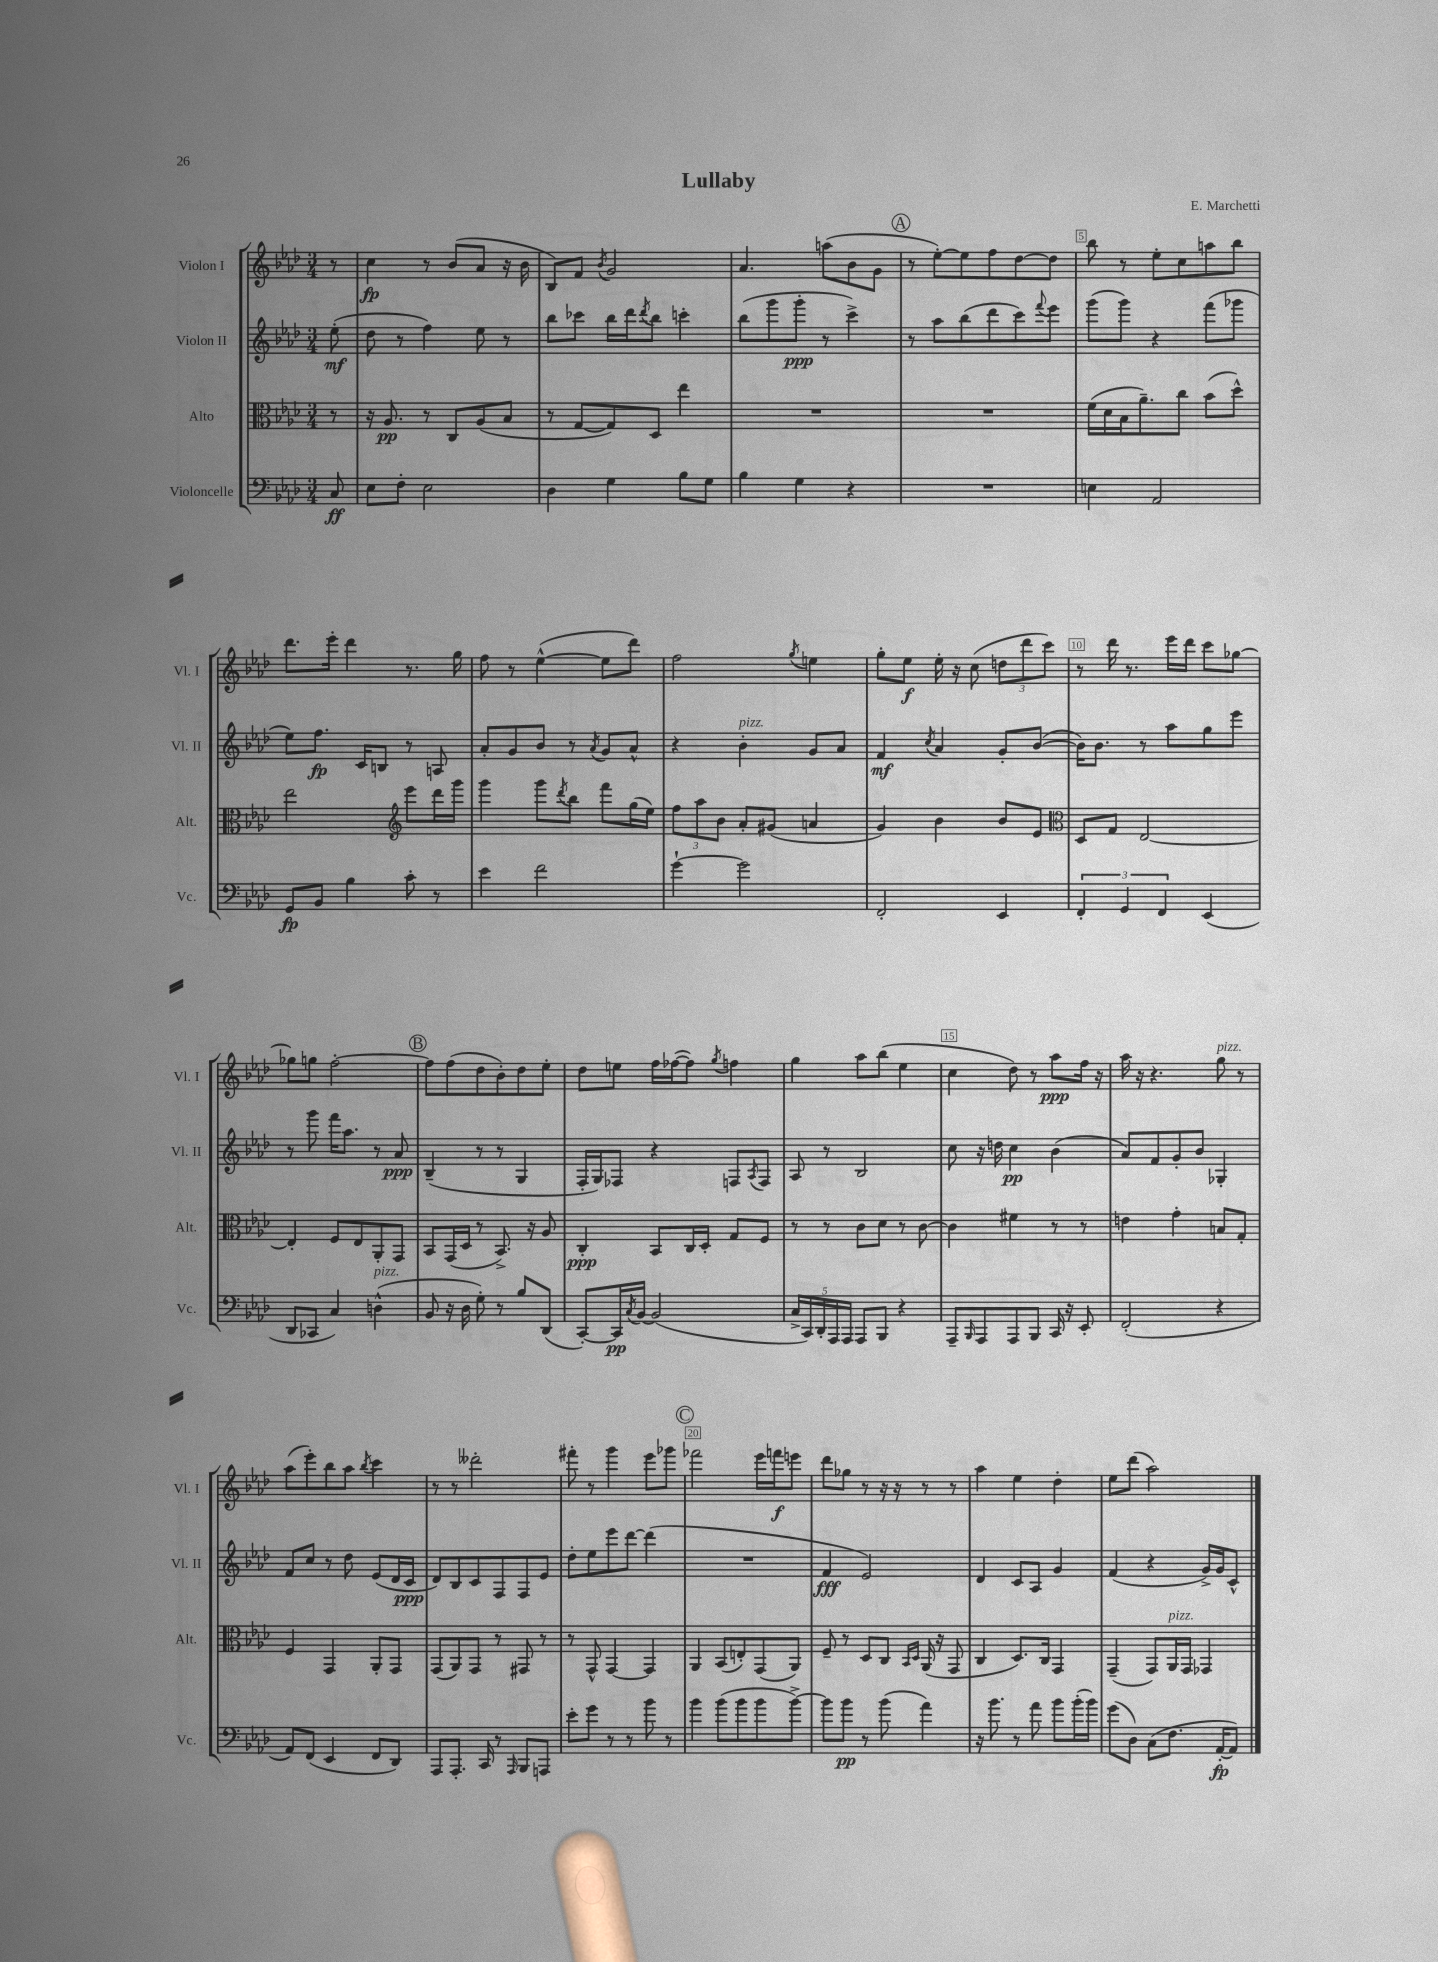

**kern	**dynam	**kern	**dynam	**kern	**dynam	**kern	**dynam
*part4	*part4	*part3	*part3	*part2	*part2	*part1	*part1
*staff4	*staff4	*staff3	*staff3	*staff2	*staff2	*staff1	*staff1
*I"Violoncelle	*	*I"Alto	*	*I"Violon II	*	*I"Violon I	*
*I'Vc.	*	*I'Alt.	*	*I'Vl. II	*	*I'Vl. I	*
*clefF4	*	*clefC3	*	*clefG2	*	*clefG2	*
*k[b-e-a-d-]	*	*k[b-e-a-d-]	*	*k[b-e-a-d-]	*	*k[b-e-a-d-]	*
*M3/4	*	*M3/4	*	*M3/4	*	*M3/4	*
=	=	=	=	=	=	=	=
8C/	ff	8r	.	(8ee-'\	mf	8r	.
=1	=1	=1	=1	=1	=1	=1	=1
8E-\L	.	16r	.	8dd-\	.	4cc\	fp
.	.	8.A-/	pp	.	.	.	.
8F'\J	.	.	.	8r	.	.	.
2E-\	.	8r	.	4ff\)	.	8r	.
.	.	8C/L	.	.	.	(8b-/L	.
.	.	(8A-/	.	8ee-\	.	8a-/J	.
.	.	8B-/J	.	8r	.	16r	.
.	.	.	.	.	.	16b-\	.
=2	=2	=2	=2	=2	=2	=2	=2
4D-\	.	8r	.	8bb-\L	.	8B-/L)	.
.	.	[8G/L	.	8ccc-X\J	.	8f/J	.
.	.	.	.	.	.	8qb-/	.
4G\	.	8G/])	.	16bb-\LL	.	2g/	.
.	.	.	.	16ddd-\J	.	.	.
.	.	.	.	8qddd-/	.	.	.
.	.	8D-/J	.	8bb-\J	.	.	.
8B-\L	.	4ee-\	.	4cccn'\	.	.	.
8G\J	.	.	.	.	.	.	.
=3	=3	=3	=3	=3	=3	=3	=3
4B-\	.	2.r	.	(8bb-\L	.	4.a-/	.
.	.	.	.	8ggg\	.	.	.
4G\	.	.	.	8ggg'\J	ppp	.	.
.	.	.	.	8r	.	(8aan\L	.
4r	.	.	.	4ccc^\)	.	8b-\	.
.	.	.	.	.	.	8g\J	.
!!LO:REH:place=s1:t=A
=4	=4	=4	=4	=4	=4	=4	=4
2.r	.	2.r	.	8r	.	8r	.
.	.	.	.	8aa-\L	.	[8ee-'\L)	.
.	.	.	.	(8bb-\	.	8ee-\]	.
.	.	.	.	8ddd-\	.	8ff\	.
.	.	.	.	8ccc\)	.	[8dd-\	.
.	.	.	.	8qqfff/	.	.	.
.	.	.	.	8eee-\J	.	8dd-\J]	.
=5	=5	=5	=5	=5	=5	=5	=5
4En\	.	(16f\LL	.	(8ggg\L	.	8bb-\	.
.	.	16d-\	.	.	.	.	.
.	.	16B-\J	.	8ggg\J)	.	8r	.
.	.	8.a-~\)	.	.	.	.	.
2AA-/	.	.	.	4r	.	8ee-'\L	.
.	.	8cc\J	.	.	.	8cc\	.
.	.	(8b-\L	.	(8fff\L	.	8aan\	.
.	.	8dd-^^\J)	.	8ggg-X\J	.	8bb-\J	.
!!LO:LB:g=z
=6	=6	=6	=6	=6	=6	=6	=6
8GG/L	fp	2ee-\	.	8ee-\L)	.	8.ddd-\L	.
8BB-/J	.	.	.	8.ff\J	fp	.	.
.	.	.	.	.	.	16eee-'\Jk	.
4B-\	.	.	.	.	.	4ddd-\	.
.	.	.	.	16c/KL	.	.	.
.	.	.	.	8Bn/J	.	.	.
*	*	*clefG2	*	*	*	*	*
8c'\	.	8eee-\L	.	8r	.	8.r	.
8r	.	16ddd-\L	.	8An/	.	.	.
.	.	16ggg\JJ	.	.	.	16gg\	.
=7	=7	=7	=7	=7	=7	=7	=7
4e-\	.	4ggg\	.	8a-'/L	.	8ff\	.
.	.	.	.	8g/	.	8r	.
2f\	.	8ggg\L	.	8b-/J	.	([4ee-^^\	.
.	.	8qddd-/	.	.	.	.	.
.	.	8bb-\J	.	8r	.	.	.
.	.	.	.	8qa-/	.	.	.
.	.	8fff\L	.	8g/L	.	8ee-\L]	.
.	.	(16gg\L	.	8a-^^/J	.	8ddd-\J)	.
.	.	16ee-\JJ)	.	.	.	.	.
=8	=8	=8	=8	=8	=8	=8	=8
[4g`\	.	12ff\L	.	4r	.	2ff\	.
.	.	12aa-\	.	.	.	.	.
.	.	12b-\J	.	.	.	.	.
!	!	!	!	!LO:TX:a:i:t=pizz.	!	!	!
2g\]	.	8a-'/L	.	4b-'\	.	.	.
.	.	(8g#X/J	.	.	.	.	.
.	.	.	.	.	.	8qgg/	.
.	.	4an/	.	8g/L	.	4een\	.
.	.	.	.	8a-/J	.	.	.
=9	=9	=9	=9	=9	=9	=9	=9
2FF'/	.	4g/)	.	4f/	mf	8gg'\L	.
.	.	.	.	.	.	8ee-\J	f
.	.	.	.	8qcc/	.	.	.
.	.	4b-\	.	4a-/	.	16ee-'\	.
.	.	.	.	.	.	16r	.
.	.	.	.	.	.	(8cc\	.
4EE-/	.	8b-/L	.	8g'/L	.	12ddn\L	.
.	.	.	.	.	.	12ddd-\	.
.	.	8e-/J	.	([8b-/J	.	.	.
.	.	.	.	.	.	12ccc\J)	.
=10	=10	=10	=10	=10	=10	=10	=10
*	*	*clefC3	*	*	*	*	*
6FF'/	.	8D-/L	.	16b-\KL])	.	8r	.
.	.	.	.	8.b-\J	.	.	.
.	.	8G/J	.	.	.	16ddd-\	.
6GG/	.	.	.	.	.	.	.
.	.	.	.	.	.	8.r	.
.	.	[2E-/	.	8r	.	.	.
6FF/	.	.	.	.	.	.	.
.	.	.	.	8aa-\L	.	16eee-\LL	.
.	.	.	.	.	.	16ddd-\JJ	.
(4EE-/	.	.	.	8gg\	.	8ccc\L	.
.	.	.	.	8eee-\J	.	[8gg-X\J	.
!!LO:LB:g=z
=11	=11	=11	=11	=11	=11	=11	=11
8DD-/L	.	4E-'/]	.	8r	.	8gg-X\L]	.
8CC-X/J	.	.	.	8ggg\	.	8ggn\J	.
4C/)	.	8F/L	.	16fff\KL	.	[2ff'\	.
.	.	.	.	8.aa-\J	.	.	.
.	.	8E-/	.	.	.	.	.
!LO:TX:a:i:t=pizz.	!	!	!	!	!	!	!
(4Dn^^\	.	8AA-'/	.	8r	.	.	.
.	.	8GG/J	.	8a-/	ppp	.	.
!!LO:REH:place=s1:t=B
=12	=12	=12	=12	=12	=12	=12	=12
8BB-/	.	8BB-/L	.	(4B-~/	.	8ff\L]	.
16r	.	(16GG/L	.	.	.	(8ff\	.
16D-\	.	16D-/JJ	.	.	.	.	.
8G'\)	.	8r	.	8r	.	8dd-\	.
8r	.	8.BB-^/)	.	8r	.	8b-'\)	.
8B-/L	.	.	.	4G/	.	8dd-\	.
.	.	16r	.	.	.	.	.
(8DD-/J	.	8A-/	.	.	.	8ee-'\J	.
=13	=13	=13	=13	=13	=13	=13	=13
[8CC'/L)	.	4C'/	ppp	16F'/LL	.	8dd-\L	.
.	.	.	.	16G/J)	.	.	.
16CC/L]	pp	.	.	8F-X/J	.	8een\J	.
8qC/	.	.	.	.	.	.	.
[16BB-/JJ	.	.	.	.	.	.	.
(2BB-/]	.	8BB-/L	.	4r	.	16ff\LL	.
.	.	.	.	.	.	([16ff-X\J	.
.	.	16C/L	.	.	.	8ff-\J])	.
.	.	16D-'/JJ	.	.	.	.	.
.	.	.	.	.	.	8qgg/	.
.	.	8G/L	.	8Fn/L	.	4ffn\	.
.	.	.	.	8qA-/	.	.	.
.	.	8F/J	.	8F/J	.	.	.
=14	=14	=14	=14	=14	=14	=14	=14
20C^/LL	.	8r	.	8A-/	.	4gg\	.
20CC/)	.	.	.	.	.	.	.
20DD-'/	.	.	.	.	.	.	.
.	.	8r	.	8r	.	.	.
20AAA-/	.	.	.	.	.	.	.
20AAA-/JJ	.	.	.	.	.	.	.
8AAA-/L	.	8c\L	.	2B-/	.	8aa-\L	.
8BBB-/J	.	8d-\J	.	.	.	(8bb-\J	.
4r	.	8r	.	.	.	4ee-\	.
.	.	[8c\	.	.	.	.	.
=15	=15	=15	=15	=15	=15	=15	=15
8AAA-~/L	.	4c\]	.	8cc\	.	4cc\	.
16qqBBB-/	.	.	.	.	.	.	.
8AAA-/	.	.	.	16r	.	.	.
.	.	.	.	16ddn\	.	.	.
8AAA-/	.	4f#X\	.	4cc\	pp	8dd-\)	.
8BBB-/J	.	.	.	.	.	8r	.
16CC/	.	8r	.	(4b-\	.	8aa-\L	ppp
16r	.	.	.	.	.	.	.
8EE-'/	.	8r	.	.	.	16ff\Jk	.
.	.	.	.	.	.	16r	.
=16	=16	=16	=16	=16	=16	=16	=16
(2FF'/	.	4en\	.	8a-/L)	.	16aa-\	.
.	.	.	.	.	.	16r	.
.	.	.	.	8f/	.	4.r	.
.	.	4g'\	.	8g'/	.	.	.
.	.	.	.	8b-/J	.	.	.
!	!	!	!	!	!	!LO:TX:a:i:t=pizz.	!
4r	.	8Bn/L	.	4G-X'/	.	8gg\	.
.	.	8G'/J	.	.	.	8r	.
!!LO:LB:g=z
=17	=17	=17	=17	=17	=17	=17	=17
8AA-/L)	.	4F/	.	8f/L	.	(8aa-\L	.
(8FF/J	.	.	.	8cc/J	.	8eee-'\)	.
4EE-/	.	4GG/	.	8r	.	8bb-\	.
.	.	.	.	8dd-\	.	8aa-\J	.
.	.	.	.	.	.	8qbb-/	.
8FF/L	.	8AA-'/L	.	(8e-/L	.	4ccc\	.
8DD-/J)	.	8GG/J	.	16d-/L	.	.	.
.	.	.	.	16c/JJ	ppp	.	.
=18	=18	=18	=18	=18	=18	=18	=18
8AAA-/L	.	(8GG/L	.	8d-/L)	.	8r	.
8.AAA-'/J	.	8AA-/)	.	8B-/	.	8r	.
.	.	8GG/J	.	8c/	.	2ddd--X'\	.
16CC/	.	.	.	.	.	.	.
8r	.	8r	.	8F/	.	.	.
16qqAAA-/	.	.	.	.	.	.	.
8BBB-/L	.	8GG#X/	.	8F/	.	.	.
8AAAn/J	.	8r	.	8e-/J	.	.	.
=19	=19	=19	=19	=19	=19	=19	=19
8e-'\L	.	8r	.	8dd-'\L	.	8fff#X'\	.
8g\J	.	8GG^^/	.	8ee-\	.	8r	.
8r	.	[4GG/	.	8eee-\	.	4ggg\	.
8r	.	.	.	[8ddd-\J	.	.	.
8b-\	.	4GG/]	.	(4ddd-\]	.	8eee-\L	.
8r	.	.	.	.	.	8ggg-X\J	.
!!LO:REH:place=s1:t=C
=20	=20	=20	=20	=20	=20	=20	=20
4b-\	.	4AA-/	.	2.r	.	2fff-X\	.
(8b-\L	.	(8BB-/L	.	.	.	.	.
8b-\	.	8En'/)	.	.	.	.	.
8b-\	.	(8GG/	.	.	.	16eee-\LL	.
.	.	.	.	.	.	16fffn\J	f
[8b-^\J)	.	8AA-/J)	.	.	.	8eeen\J	.
=21	=21	=21	=21	=21	=21	=21	=21
8b-\L]	.	8F~/	.	4f/	fff	8ddd-\L	.
8b-\J	pp	8r	.	.	.	8gg-X\J	.
8r	.	8D-/L	.	2e-/)	.	8r	.
(8b-\	.	8C/J	.	.	.	16r	.
.	.	.	.	.	.	16r	.
.	.	16qqBB-/LL	.	.	.	.	.
.	.	16qqD-/JJ	.	.	.	.	.
4a-\)	.	(16AA-/	.	.	.	8r	.
.	.	16r	.	.	.	.	.
.	.	8GG/	.	.	.	8r	.
=22	=22	=22	=22	=22	=22	=22	=22
16r	.	4C/	.	4d-/	.	4aa-\	.
8.b-\	.	.	.	.	.	.	.
8r	.	8.D-/L)	.	8c/L	.	4ee-\	.
8a-\	.	.	.	8A-/J	.	.	.
.	.	16C/Jk	.	.	.	.	.
8b-\L	.	4GG/	.	4g/	.	4dd-'\	.
(16b-'\L	.	.	.	.	.	.	.
16b-\JJ)	.	.	.	.	.	.	.
=23	=23	=23	=23	=23	=23	=23	=23
(8g\L	.	(4GG~/	.	(4f/	.	8ee-\L	.
8D-\J)	.	.	.	.	.	(8ddd-\J	.
(8C\L	.	8GG/L)	.	4r	.	2aa-\)	.
!	!	!LO:TX:a:i:t=pizz.	!	!	!	!	!
8.F\J	.	16AA-/L	.	.	.	.	.
.	.	16GG/JJ	.	.	.	.	.
.	.	4GG-X/	.	16g^/LL)	.	.	.
[16AA-'/KL	fp	.	.	16g/J	.	.	.
8AA-/J])	.	.	.	8c^^/J	.	.	.
==	==	==	==	==	==	==	==
*-	*-	*-	*-	*-	*-	*-	*-
